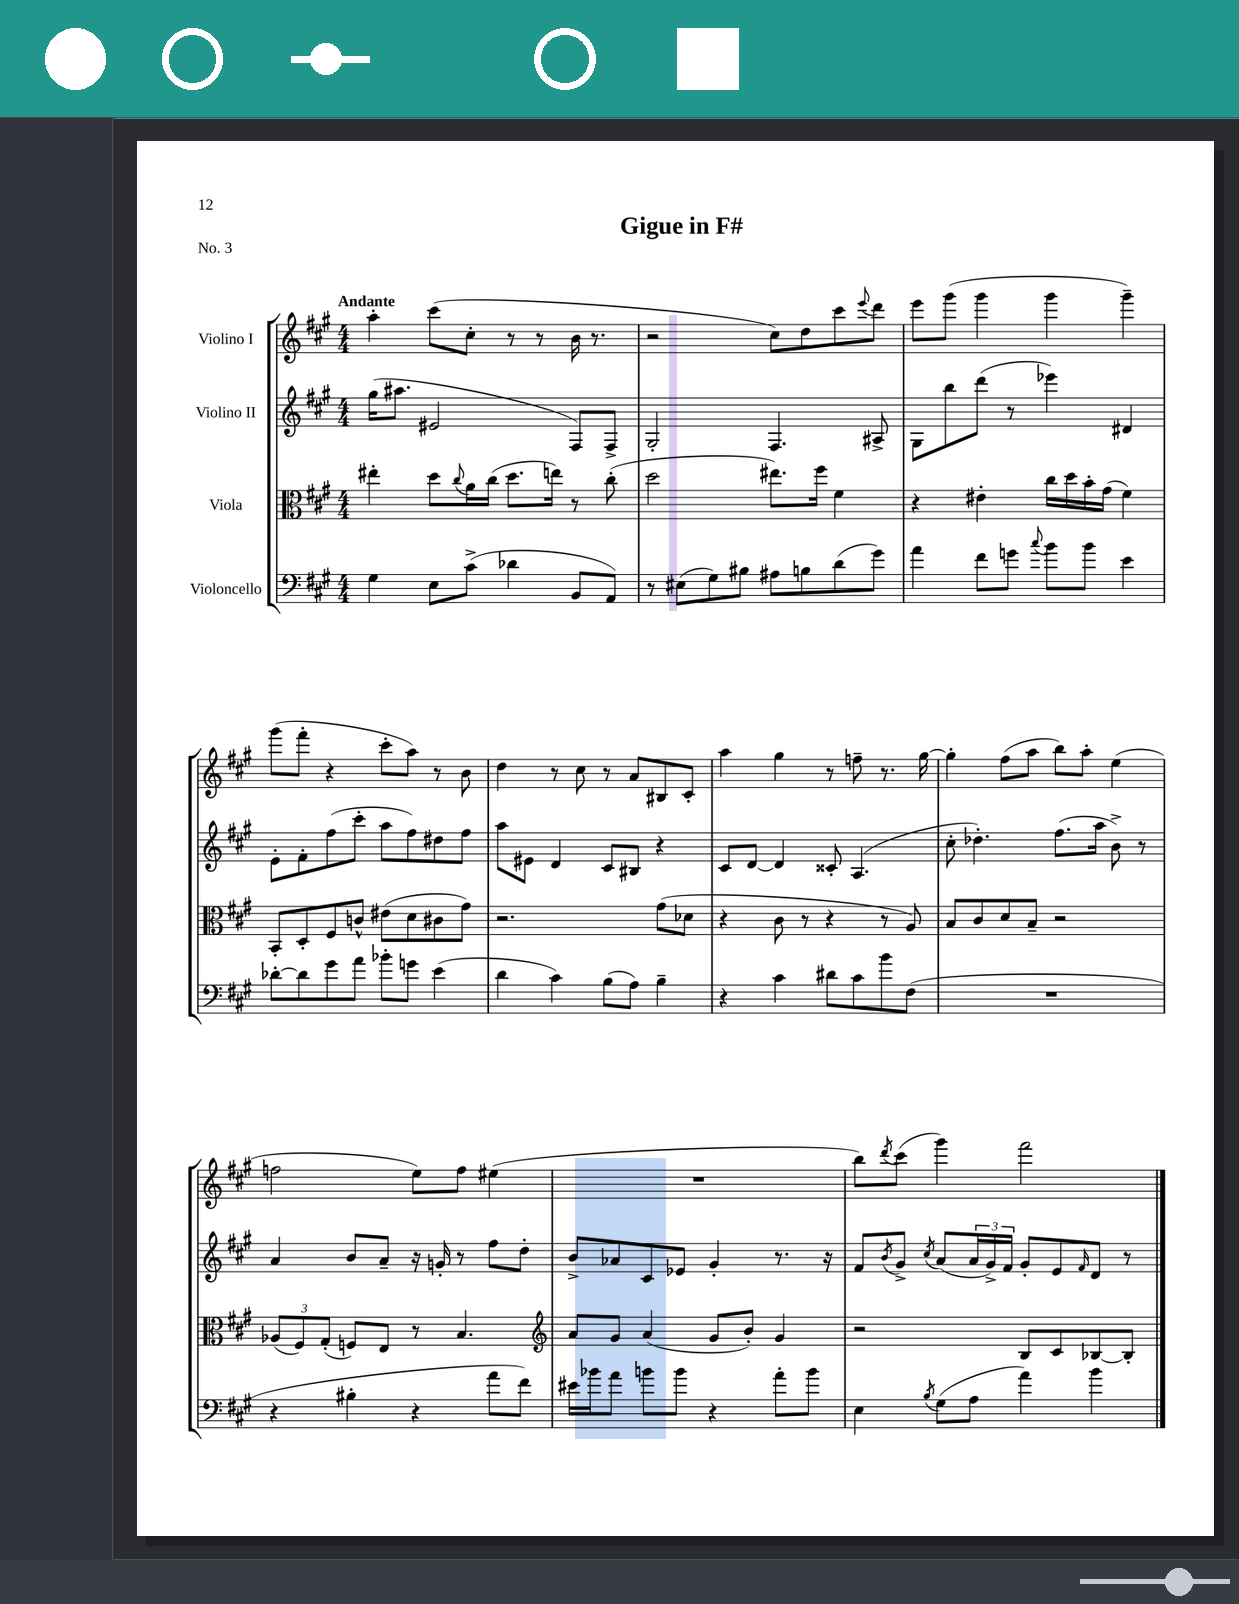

**kern	**kern	**kern	**kern
*staff4	*staff3	*staff2	*staff1
*clefF4	*clefC3	*clefG2	*clefG2
*k[f#c#g#]	*k[f#c#g#]	*k[f#c#g#]	*k[f#c#g#]
*M4/4	*M4/4	*M4/4	*M4/4
4G#\	4ee#'\	(16gg#\LK	4aa'\
.	.	8.aa#\J	.
8E\L	8dd\L	2e#/	(8ccc#\L
.	8qqcc#/	.	.
(8c#^\J	16a\L	.	8cc#'\J
.	(16cc#\JJ	.	.
4d-\	8.dd\L	.	8r
.	.	.	8r
.	16ee\Jk)	.	.
8BB/L	8r	8F#/L)	16b\
.	.	.	8.r
8AA/J)	(8cc#'\	8F#^/J	.
=	=	=	=
8r	2dd\	2G#'/	2r
(8E#\L	.	.	.
8G#\)	.	.	.
8B#\J	.	.	.
8A#\L	8.ee#\L)	4.F#/	8cc#\L)
8B\	.	.	8dd\
.	16ff#\Jk	.	.
(8d\	4f#\	.	8ccc#\
.	.	.	8qqeee/
8g#\J)	.	8A#^/	8ddd\J
=	=	=	=
4a\	4r	8G#\L	8eee\L
.	.	8bb\	(8ggg#\J
8f#\L	4e#'\	(8ddd\J	4ggg#\
8g\J	.	8r	.
8qqcc#/	.	.	.
8b\L	16cc#\LL	4eee-\)	4ggg#\
.	16dd\	.	.
8b\J	16b'\	.	.
.	(16g#\JJ	.	.
4e\	4f#\)	4d#/	4ggg#~\)
=	=	=	=
[8d-'\L	8BB'/L	8e'\L	(8ggg#\L
8d-\]	8D'/	8f#'\	8fff#'\J
8g#\	8F#/	(8ff#\	4r
8a\J	8c^^/J	8ccc#'\J	.
8b-'\L	(8e#\L	8aa\L	8ccc#'\L
8g\J	8d\	8ff#\)	8aa\J)
(4e\	8c#\	8dd#\	8r
.	8g#\J)	8ff#\J	8b\
=	=	=	=
4d\	2.r	8aa\L	4dd\
.	.	8e#\J	.
4c#\)	.	4d/	8r
.	.	.	8cc#\
(8B\L	.	8c#/L	8r
8A\J)	.	8B#/J	8a/L
4B~\	(8g#\L	4r	8B#/
.	8d-\J	.	8c#'/J
=	=	=	=
4r	4r	8c#/L	4aa\
.	.	[8d/J	.
4c#\	8c#\	4d/]	4gg#\
.	8r	.	.
8d#\L	4r	8c##'/	8r
8c#\	.	(4.A/	8ff~\
8b\	8r	.	8.r
(8F#\J	8A/)	.	.
.	.	.	[16gg#\
=	=	=	=
1r	8B/L	8cc#'\	4gg#'\]
.	8c#/	4.dd-'\)	.
.	8d/	.	(8ff#\L
.	8B~/J	.	8aa\J
.	2r	(8.ff#\L	8bb\L)
.	.	.	8aa'\J
.	.	16aa\Jk	.
.	.	8b^\)	(4ee\
.	.	8r	.
=	=	=	=
4r	(12A-/L	4a/	2ff\
.	12F#/)	.	.
.	(12G#'/J	.	.
4B#'\	8F/L)	8b/L	.
.	8E/J	8a~/J	.
4r	8r	16r	8ee\L)
.	.	16g'/	.
.	4.B/	8r	8ff\J
8a\L	.	8ff#\L	(4ee#\
8f#\J)	.	8dd'\J	.
=	=	=	=
*	*clefG2	*	*
16e#\LL	8a/L	8b^/L	1r
16b-\J	.	.	.
8a\J	8g#/J	8a-/	.
8b\L	(4a/	8c#/	.
8b\J	.	8e-/J	.
4r	8g#/L	4g#'/	.
.	8b'/J)	.	.
8a'\L	4g#/	8.r	.
8b\J	.	.	.
.	.	16r	.
=	=	=	=
4E\	2r	8f#/L	8bb\L)
.	.	8qb/	8qddd/
.	.	8g#^/J	(8ccc#\J
8qB/	.	8qcc#/	.
(8G#\L	.	(8a/L	4ggg#\)
8A\J	.	24a/L	.
.	.	24g#^/)	.
.	.	24f#/JJ	.
4a\)	8B/L	8g#'/L	2fff#\
.	8c#/	8e/	.
.	.	16qqf#/	.
4b\	[8B-/	8d/J	.
.	8B-'/]J	8r	.
==	==	==	==
*-	*-	*-	*-
